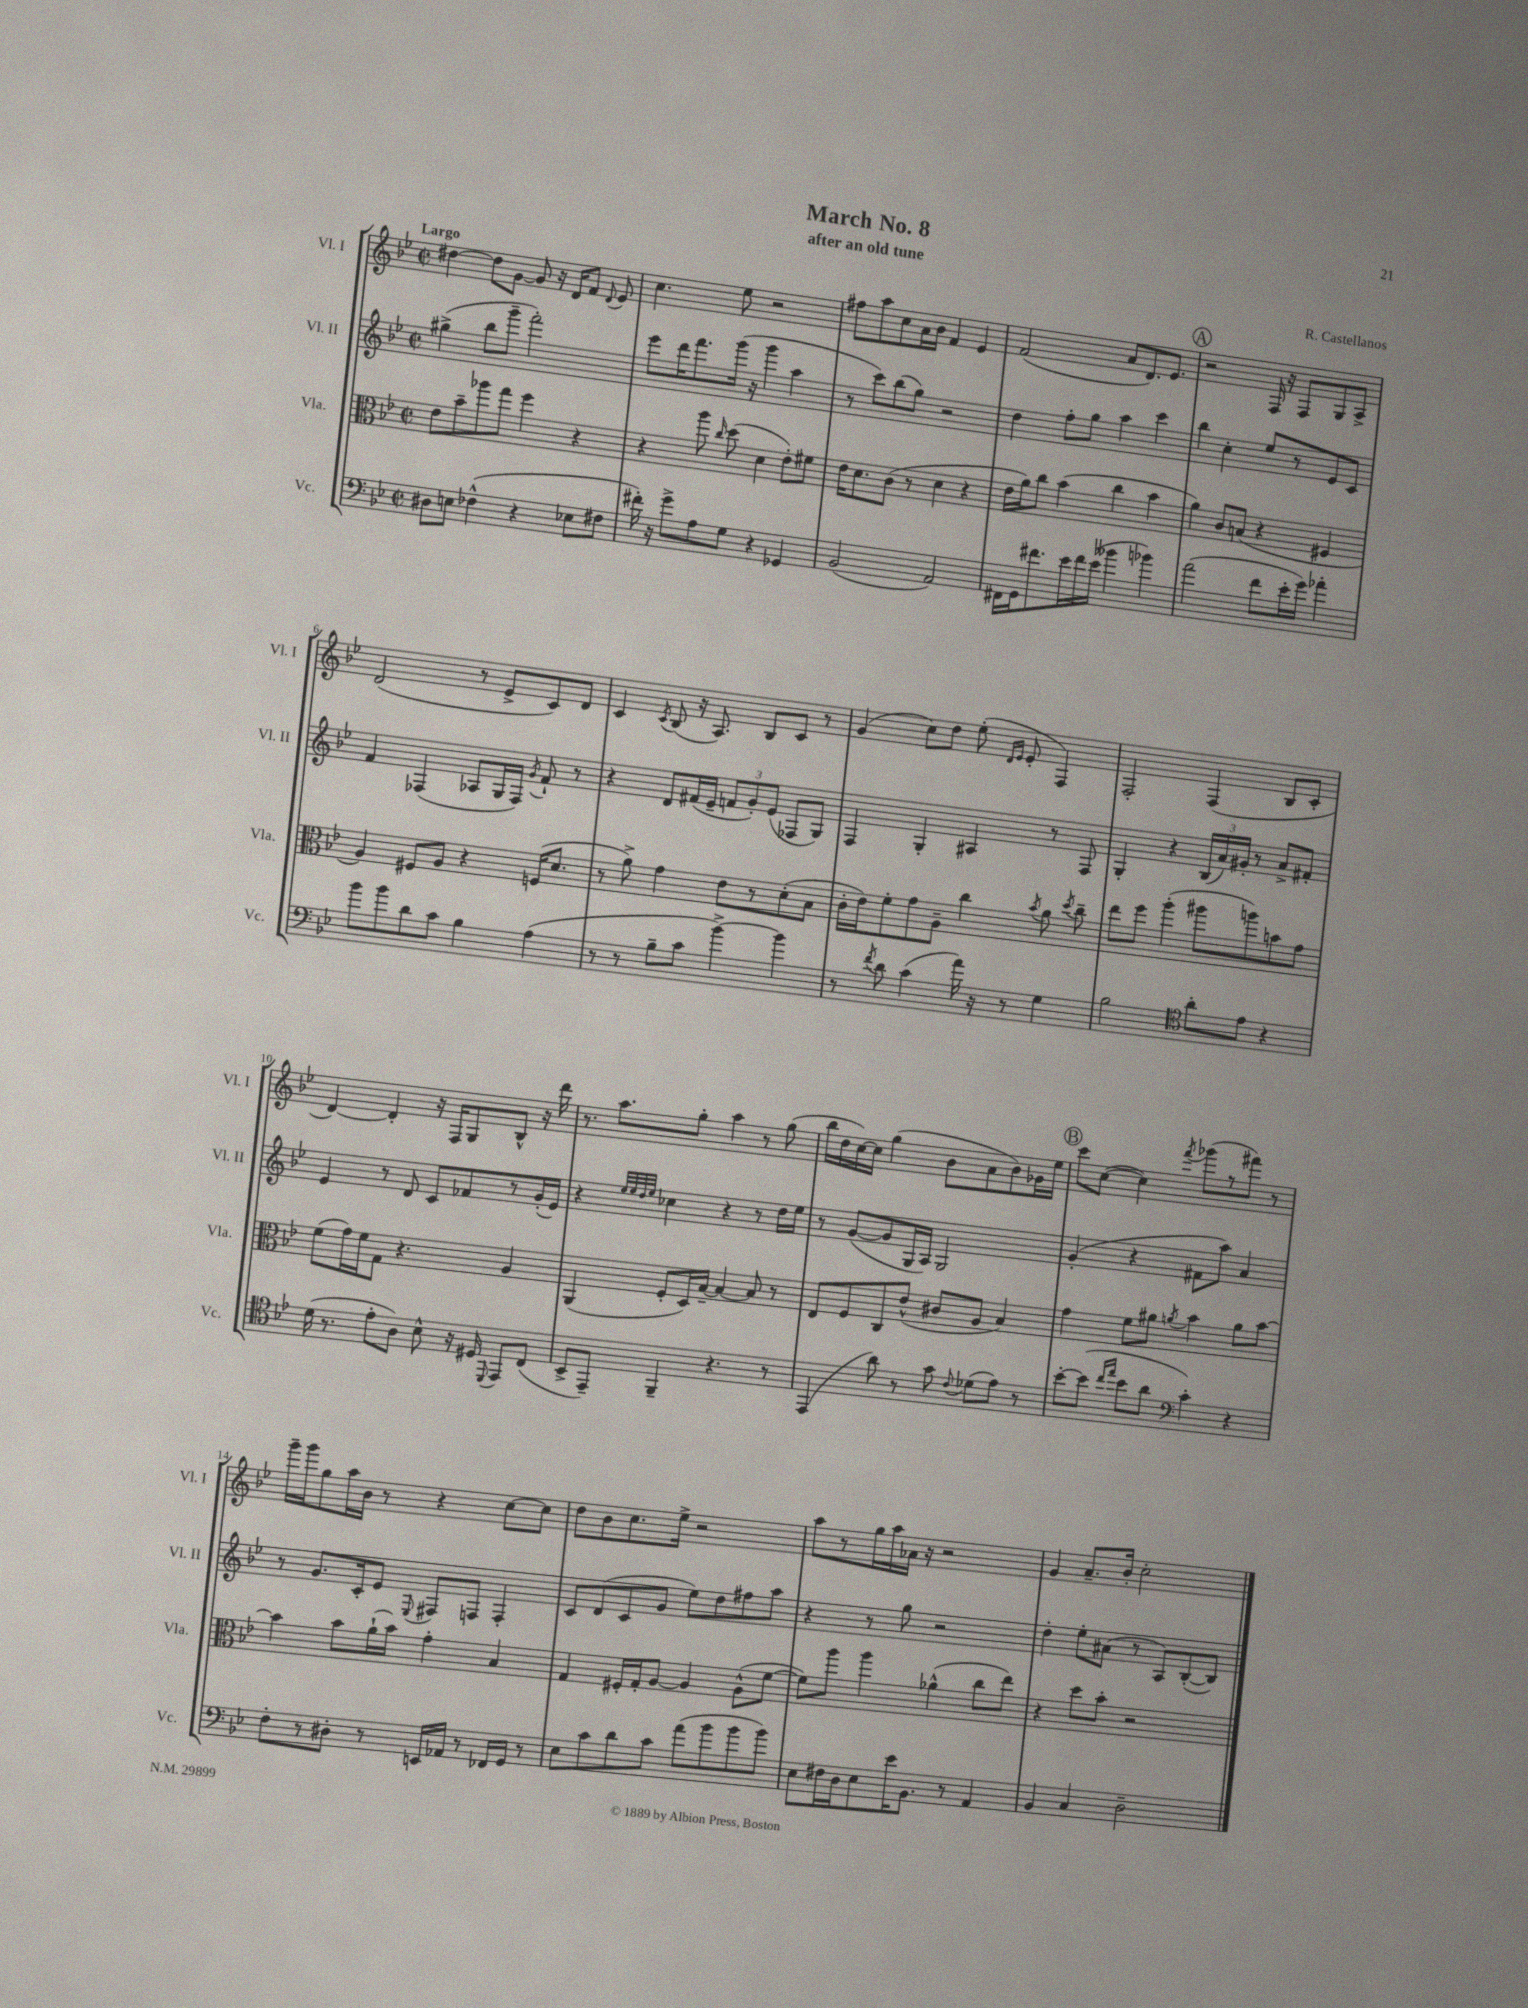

**kern	**kern	**kern	**kern
*staff4	*staff3	*staff2	*staff1
*clefF4	*clefC3	*clefG2	*clefG2
*k[b-e-]	*k[b-e-]	*k[b-e-]	*k[b-e-]
*M2/2	*M2/2	*M2/2	*M2/2
*met(c|)	*met(c|)	*met(c|)	*met(c|)
8D#	8e-	(4gg#^	[4dd#
8E	8b-~	.	.
(4F-^^	8aa-	8bb-	8dd#]
.	8gg	8ggg~	[8g
4r	4ff	2fff')	8g]
.	.	.	16r
.	.	.	16d
8E-	4r	.	8f
.	.	.	8qqd
8F#	.	.	8e-
=	=	=	=
16f#')	4r	8eee-	4.cc
16r	.	.	.
8g^	.	16ddd	.
.	.	8.fff	.
8A	8aa	.	.
.	16qqcc	.	.
8G	(8dd	(16ggg	8ee-
.	.	16r	.
4r	4d	4ggg	2r
4GG-	8e-')	4aa	.
.	8f#	.	.
=	=	=	=
(2BB-	16e-	8r	8ff#
.	8.d	.	.
.	.	8ccc)	8aa
.	(8c	(8bb-	8cc
.	8r	8gg)	16a
.	.	.	16b-
2AA)	4d	2r	4f
.	4r	.	4e-
=	=	=	=
16FF#	16e-	4dd	(2f
16GG	16a)	.	.
8.f#	8cc	.	.
.	(4b-	8ff'	.
16e-	.	.	.
16f#	.	8gg	.
(16e-	.	.	.
4b--	4cc	4aa	8a
.	.	.	8.d)
4b-)	4b-	4ccc	.
.	.	.	8.e-
=	=	=	=
(2a	4a)	4bb-	2r
.	8c	4cc'	.
.	(8B	.	.
8f	4r	8ee-	16F
.	.	.	16r
16e-'	.	8r	8F
16g)	.	.	.
4a-'	4F#	8e-	8G
.	.	8c	8A^
=	=	=	=
8b-	4A)	4f	(2d
8b-	.	.	.
8d	8F#	(4F-	.
8c	8A	.	.
4B-	4r	8A-	8r
.	.	16G	8e-^
.	.	16F-)	.
.	.	8qg	.
(4A	(16F	8f`	8c)
.	8.d	.	.
.	.	8r	8d
=	=	=	=
8r	8r	4r	4c
8r	8a^)	.	.
.	.	.	8qc
8B-~	4g	8d	(8B-
8c	.	(16f#	16r
.	.	16e-~	8.A)
[4b-^)	8e-	12f	.
.	.	12g')	.
.	8r	.	8B-
.	.	(12e-	.
4b-]	(8d'	8F-	8c
.	8B-	8G)	8r
=	=	=	=
8r	16c'	4F	(4g
.	16e-)	.	.
8qf	.	.	.
8d	8f'	.	.
(4c	8g	4G'	8cc)
.	8A~	.	8dd
16a)	4cc	4A#	(8ee-'
16r	.	.	.
.	.	.	16qqd
.	.	.	16qqe-
8r	.	.	8e-'
.	8qb-	.	.
4G	8a	8r	4F)
.	8qdd	.	.
.	8cc~	8F	.
=	=	=	=
2B-	8ee-	4G'	2F'
.	8ff	.	.
.	(4aa'	4r	.
*clefC4	*	*	*
8a'	8aa#	(24B-	(4F
.	.	24a)	.
.	.	24g#'	.
8e-	8aa)	8r	.
4r	8b	8a^	8B-
.	8g	8f#'	8c'
=	=	=	=
(16d	(8f	4e-	[4d)
8.r	.	.	.
.	16g)	.	.
.	16f	.	.
8e-'	8G	8r	4d']
8A)	4.r	8d	.
8B-^^	.	8c	16r
.	.	.	16F
16r	.	8f-	8G
16D#	.	.	.
8qqDD	.	.	.
8EE-	4A	8r	8B-^^
(8C	.	(16g'	16r
.	.	16e-)	16ddd
=	=	=	=
8BB-^	(4AA	4r	8.r
8EE-~)	.	.	.
.	.	.	8.aa
.	.	32qqee-	.
.	.	32qqee-	.
.	.	32qqdd	.
.	.	32qqee-	.
4FF~	8F'	4cc-	.
.	16D)	.	8gg'
.	[16B-~	.	.
4.r	4B-_	4r	4aa
.	8B-]	8r	8r
8r	8r	16dd	(8gg
.	.	16ee-	.
=	=	=	=
(4EE-	8E-	8r	16bb-
.	.	.	16dd
.	8F	([8g	[16cc)
.	.	.	16cc]
8a)	8C	8g]	(4gg
8r	(8e-^^	16G	.
.	.	16A)	.
8g	8c#	2G	8b-
8qqc	.	.	.
(8d-	8A	.	8a
8e-)	4B-)	.	8b-)
8r	.	.	16g-
.	.	.	16ee-
=	=	=	=
[8b-'	4g	(4g'	8ccc
(8b-]	.	.	([8cc
16qqcc	.	.	.
16qqee-	.	.	.
8b-	8f	4r	4cc])
8a	8a#	.	.
*clefF4	*	*	*
.	8qa	.	8qfff
4c')	4b-	8f#	(8ggg-
.	.	8aa)	8r
4r	8a	4a	8fff#)
.	[8b-	.	8r
=	=	=	=
8F'	4b-]	8r	16ggg~
.	.	.	16ggg
8r	.	8.g	8gg
8D#'	8b-	.	16aa
.	.	16c'	16b-
8r	(16a`	8e-	8r
.	16b-)	.	.
.	.	8qqE-	.
16EE	4g'	8F#	4r
16AA-	.	.	.
8r	.	8F	.
16FF-	4B-	4F'	[8cc
16GG	.	.	.
8r	.	.	8cc]
=	=	=	=
8E-	4G	8c	8dd
8c	.	(8d	8b-
8d	16F#'	8c	8.cc
.	16G'	.	.
8c	[8A	8g	.
.	.	.	16ee-^
(8a	4A]	8ee-)	2r
8b-	.	8dd	.
8b-	(8A^^	8ff#	.
8b-)	[8f	8aa	.
=	=	=	=
8E-	8f])	4r	8aa
16F#	8aa	.	8r
16D	.	.	.
8E-	4aa	8r	16gg
.	.	.	16aa
16e-	.	8gg	16a-
8.BB-	.	.	16r
.	(4a-^^	2r	2r
8r	.	.	.
4AA	8cc	.	.
.	8ee-)	.	.
=	=	=	=
4BB-	4r	4dd'	4g
4C	8dd	8ee-'	8.a~
.	8b-'	(8a#	.
.	.	.	16b-'
2D~	2r	8r	2cc'
.	.	8A)	.
.	.	([8B-'	.
.	.	8B-])	.
==	==	==	==
*-	*-	*-	*-
